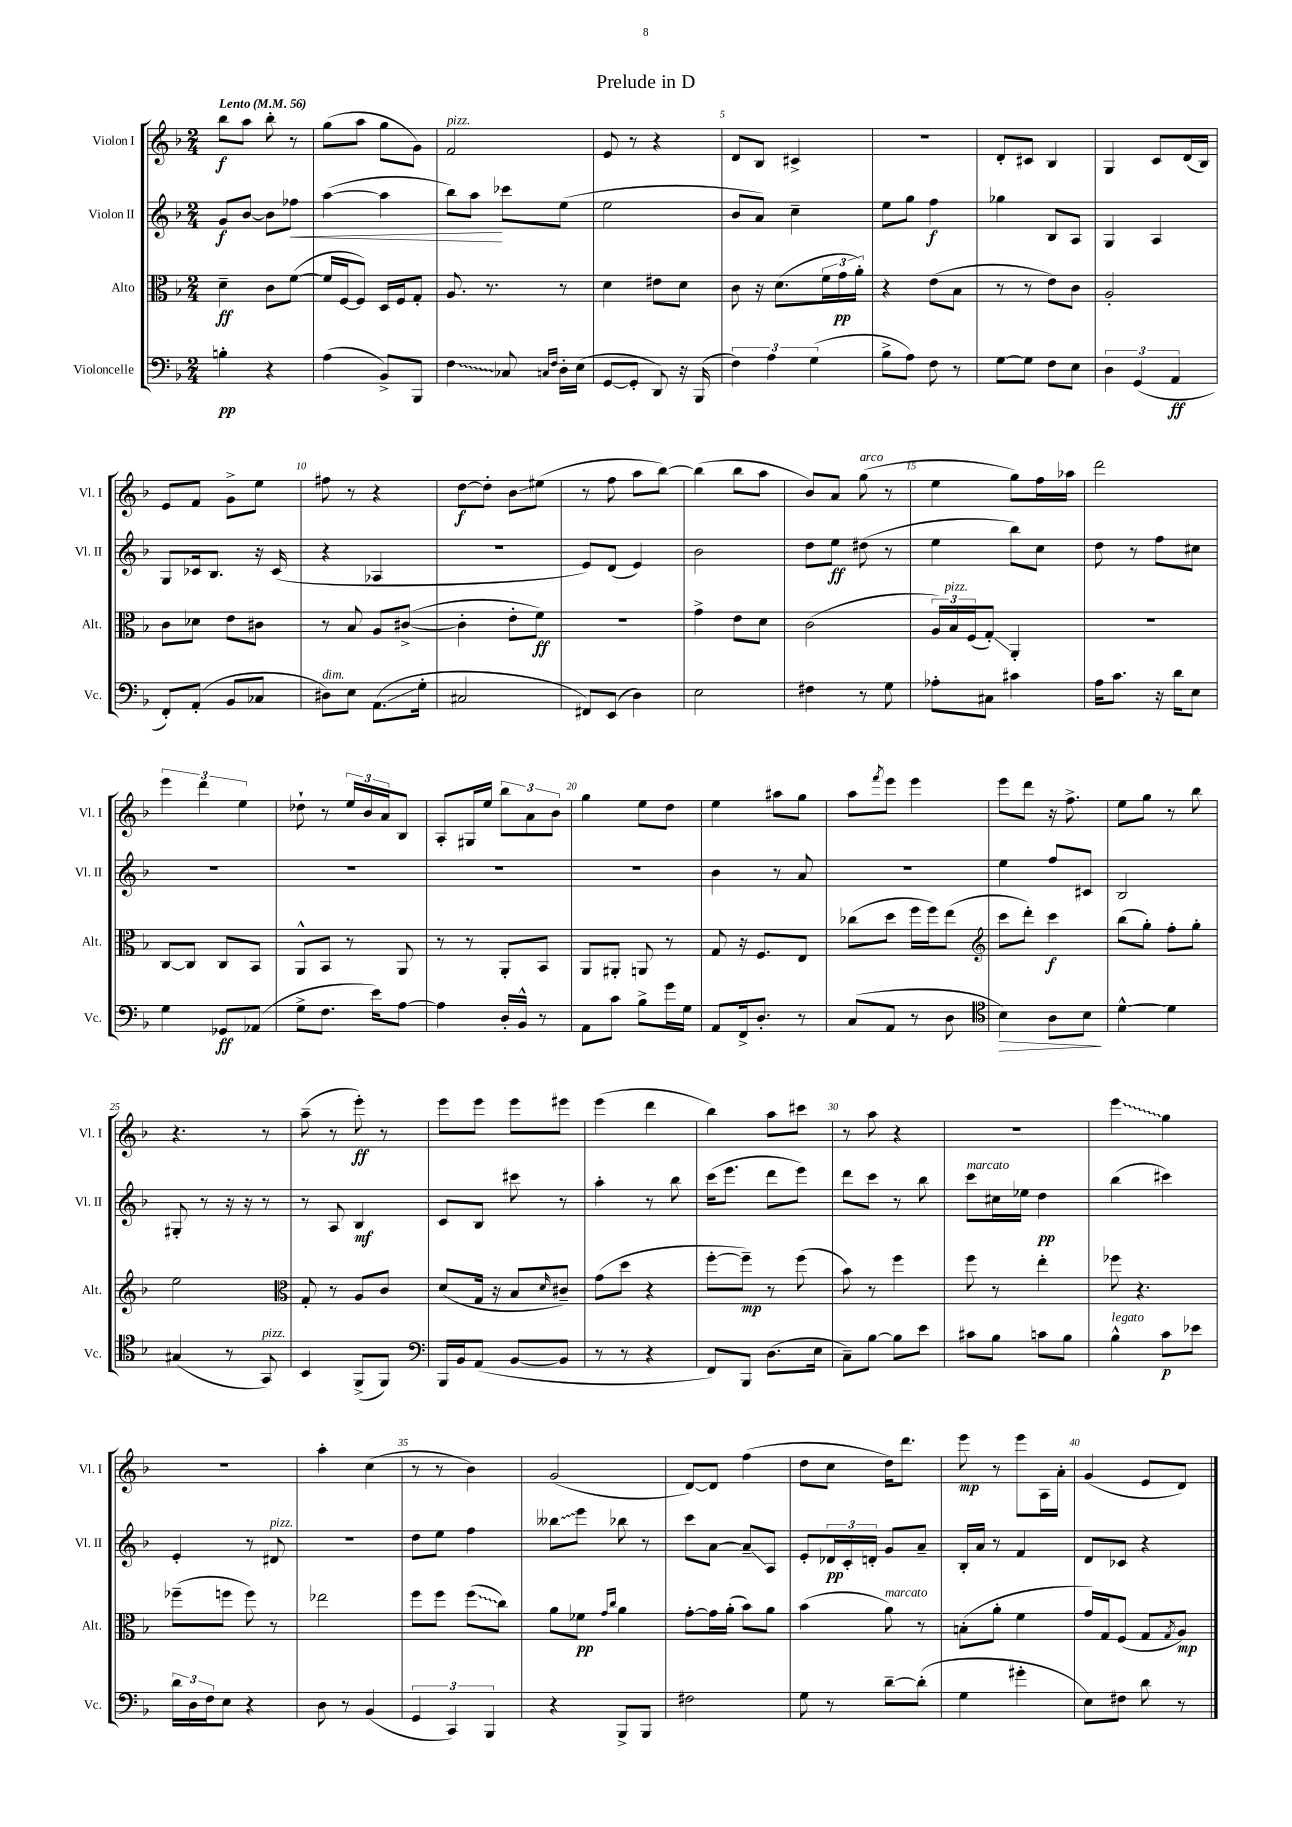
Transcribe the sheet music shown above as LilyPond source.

\header { title = "Prelude in D" }
<<
\new StaffGroup <<
\new Staff = "s0" \with { instrumentName = "Violon I" shortInstrumentName = "Vl. I" } {
    \clef treble \key f \major \numericTimeSignature \time 2/4 \tempo "Lento" 4 = 56
    bes''8\f a''8 bes''8-. r8 |
    g''8( a''8 g''8 g'8) |
    f'2^\markup { \italic "pizz." } |
    e'8 r8 r4 |
    d'8 bes8 cis'4-> |
    R2 |
    d'8-. cis'8 bes4 |
    g4 c'8 d'16( bes16) |
    e'8 f'8 g'8-> e''8 |
    fis''8 r8 r4 |
    d''8~\f d''8-. bes'8\glissando eis''8( |
    r8 f''8 a''8 bes''8~) |
    bes''4( bes''8 a''8 |
    bes'8) a'8 g''8^\markup { \italic "arco" }( r8 |
    e''4 g''8) f''16 aes''16 |
    d'''2 |
    \tuplet 3/2 { e'''4 d'''4 e''4 } |
    des''8-! r8 \tuplet 3/2 { e''16 bes'16 a'16 } bes8 |
    a8-. gis16 e''16 \tuplet 3/2 { bes''8 a'8 bes'8 } |
    g''4 e''8 d''8 |
    e''4 ais''8 g''8 |
    a''8 \acciaccatura { f'''8 } e'''8 e'''4 |
    e'''8 d'''8 r16 f''8.-> |
    e''8 g''8 r8 bes''8 |
    r4. r8 |
    a''8--( r8 e'''8-.\ff) r8 |
    e'''8 e'''8 e'''8 eis'''8 |
    e'''4( d'''4 |
    bes''4) a''8 cis'''8 |
    r8 a''8 r4 |
    r2 |
    \once \override Glissando.style = #'zigzag e'''4\glissando g''4 |
    R2 |
    a''4-. c''4( |
    r8 r8 bes'4) |
    g'2( |
    d'8~) d'8 f''4( |
    d''8 c''8 d''16) d'''8. |
    e'''8\mp r8 e'''8 a16 a'16-. |
    g'4( e'8 d'8) \bar "|." |
}
\new Staff = "s1" \with { instrumentName = "Violon II" shortInstrumentName = "Vl. II" } {
    \clef treble \key f \major \numericTimeSignature \time 2/4
    g'8\f bes'8~ bes'8 fes''8\< |
    a''4~( a''4 |
    bes''8) a''8\! ces'''8 e''8( |
    e''2 |
    bes'8 a'8) c''4-- |
    e''8 g''8 f''4\f |
    ges''4 bes8 a8 |
    g4 a4 |
    g8 ces'16 bes8. r16 ces'16( |
    r4 aes4 |
    r2 |
    e'8) d'8( e'4) |
    bes'2 |
    d''8 e''8\ff dis''8( r8 |
    e''4 bes''8) c''8 |
    d''8 r8 f''8 cis''8 |
    R2 |
    R2 |
    R2 |
    R2 |
    bes'4 r8 a'8 |
    r2 |
    e''4 f''8 cis'8 |
    bes2 |
    gis8-. r8 r16 r16 r8 |
    r8 a8 bes4\mf |
    c'8 bes8 cis'''8 r8 |
    a''4-. r8 bes''8 |
    c'''16( e'''8. d'''8 e'''8) |
    d'''8 c'''8 r8 bes''8 |
    c'''8^\markup { \italic "marcato" } cis''16 ees''16 d''4\pp |
    bes''4( cis'''4) |
    e'4-. r8 dis'8^\markup { \italic "pizz." } |
    r2 |
    d''8 e''8 f''4 |
    \once \override Glissando.style = #'zigzag beses''8\glissando e'''8 bes''8 r8 |
    c'''8 a'8~ a'8--\glissando a8 |
    e'8-. \tuplet 3/2 { des'16\pp c'16-. d'16-. } g'8 a'8-- |
    bes16-. a'16 r8 f'4 |
    d'8 ces'8 r4 \bar "|." |
}
\new Staff = "s2" \with { instrumentName = "Alto" shortInstrumentName = "Alt." } {
    \clef alto \key f \major \numericTimeSignature \time 2/4
    d'4--\ff c'8 f'8~( |
    f'16 f16~ f8) d16 f16 g8-. |
    a8. r8. r8 |
    d'4 eis'8 d'8 |
    c'8 r16 d'8.( \tuplet 3/2 { f'16 g'16\pp a'16-.) } |
    r4 e'8( bes8 |
    r8 r8 e'8) c'8 |
    a2-. |
    c'8 des'8 e'8 cis'8 |
    r8 bes8 a8 cis'8~->( |
    cis'4-. e'8-. f'8\ff) |
    r2 |
    g'4-> e'8 d'8 |
    c'2( |
    \tuplet 3/2 { a16) bes16^\markup { \italic "pizz." } f16( } g8-.\glissando) a,4-. |
    R2 |
    c8~ c8 c8 bes,8 |
    a,8-^ bes,8 r8 a,8 |
    r8 r8 a,8-. bes,8 |
    a,8 ais,8-. a,8 r8 |
    g8 r16 f8. e8 |
    ces''8( d''8 f''16 f''16) e''8( |
    \clef treble c'''8 d'''8-.) c'''4\f |
    bes''8( g''8-.) f''8-. g''8-. |
    e''2 |
    \clef alto g8-. r8 a8 c'8 |
    d'8( g16 r16 bes8 \grace { d'16 } cis'8--) |
    g'8( d''8 r4 |
    f''8~-. f''8--\mp) r8 f''8( |
    bes'8) r8 f''4 |
    f''8 r8 e''4-. |
    fes''8 r4. |
    fes''8--( f''8 f''8) r8 |
    ees''2 |
    f''8 f''8 \once \override Glissando.style = #'zigzag f''8\glissando( c''8) |
    a'8 fes'8\pp \grace { g'16 c''16 } a'4 |
    g'8~-. g'16 a'16-.( bes'8) a'8 |
    bes'4( a'8^\markup { \italic "marcato" }) r8 |
    b8-.( a'8-. f'4 |
    g'16) g16 f8( g8 \acciaccatura { g8 } a8\mp) \bar "|." |
}
\new Staff = "s3" \with { instrumentName = "Violoncelle" shortInstrumentName = "Vc." } {
    \clef bass \key f \major \numericTimeSignature \time 2/4
    b4-.\pp r4 |
    a4( bes,8->) bes,,8 |
    \once \override Glissando.style = #'zigzag f4\glissando ces8 \grace { c16 f16 } d16-. e16( |
    g,8~ g,8-. d,8) r16 bes,,16( |
    \tuplet 3/2 { f4) a4 g4( } |
    bes8-> a8) f8 r8 |
    g8~ g8 f8 e8 |
    \tuplet 3/2 { d4 g,4( a,4\ff } |
    f,8-.) a,8-.( bes,8 ces8 |
    dis8^\markup { \italic "dim." }) e8 a,8.\glissando( g16-. |
    cis2 |
    fis,8) e,8( d4) |
    e2 |
    fis4 r8 g8 |
    aes8-. cis8 cis'4 |
    a16 c'8. r16 d'16 e8 |
    g4 ges,8\ff aes,8( |
    g8-> f8. e'16) a8~ |
    a4 d16-. bes,16-^ r8 |
    a,8 c'8 bes8-> g'16 g16 |
    a,8 f,16-> d8.-. r8 |
    c8( a,8 r8 d8 |
    \clef tenor bes4\>) a8 bes8\! |
    d'4~-^ d'4 |
    gis4( r8 g,8^\markup { \italic "pizz." }) |
    bes,4 f,8->( f,8) |
    \clef bass bes,,16 bes,16 a,8( bes,8~ bes,8 |
    r8 r8 r4 |
    f,8) bes,,8 d8.( e16 |
    c8--) bes8~ bes8 e'8 |
    cis'8 bes8 c'8 bes8 |
    bes4-^^\markup { \italic "legato" } c'8\p ees'8 |
    \tuplet 3/2 { d'16 d16 f16 } e8 r4 |
    d8 r8 bes,4( |
    \tuplet 3/2 { g,4 c,4) bes,,4 } |
    r4 bes,,8-> bes,,8 |
    fis2 |
    g8 r8 d'8~-- d'8-.( |
    g4 gis'4-. |
    e8) fis8 d'8 r8 \bar "|." |
}
>>
>>
\layout { \context { \Score \override BarNumber.break-visibility = ##(#f #t #t) barNumberVisibility = #(every-nth-bar-number-visible 5) } }
